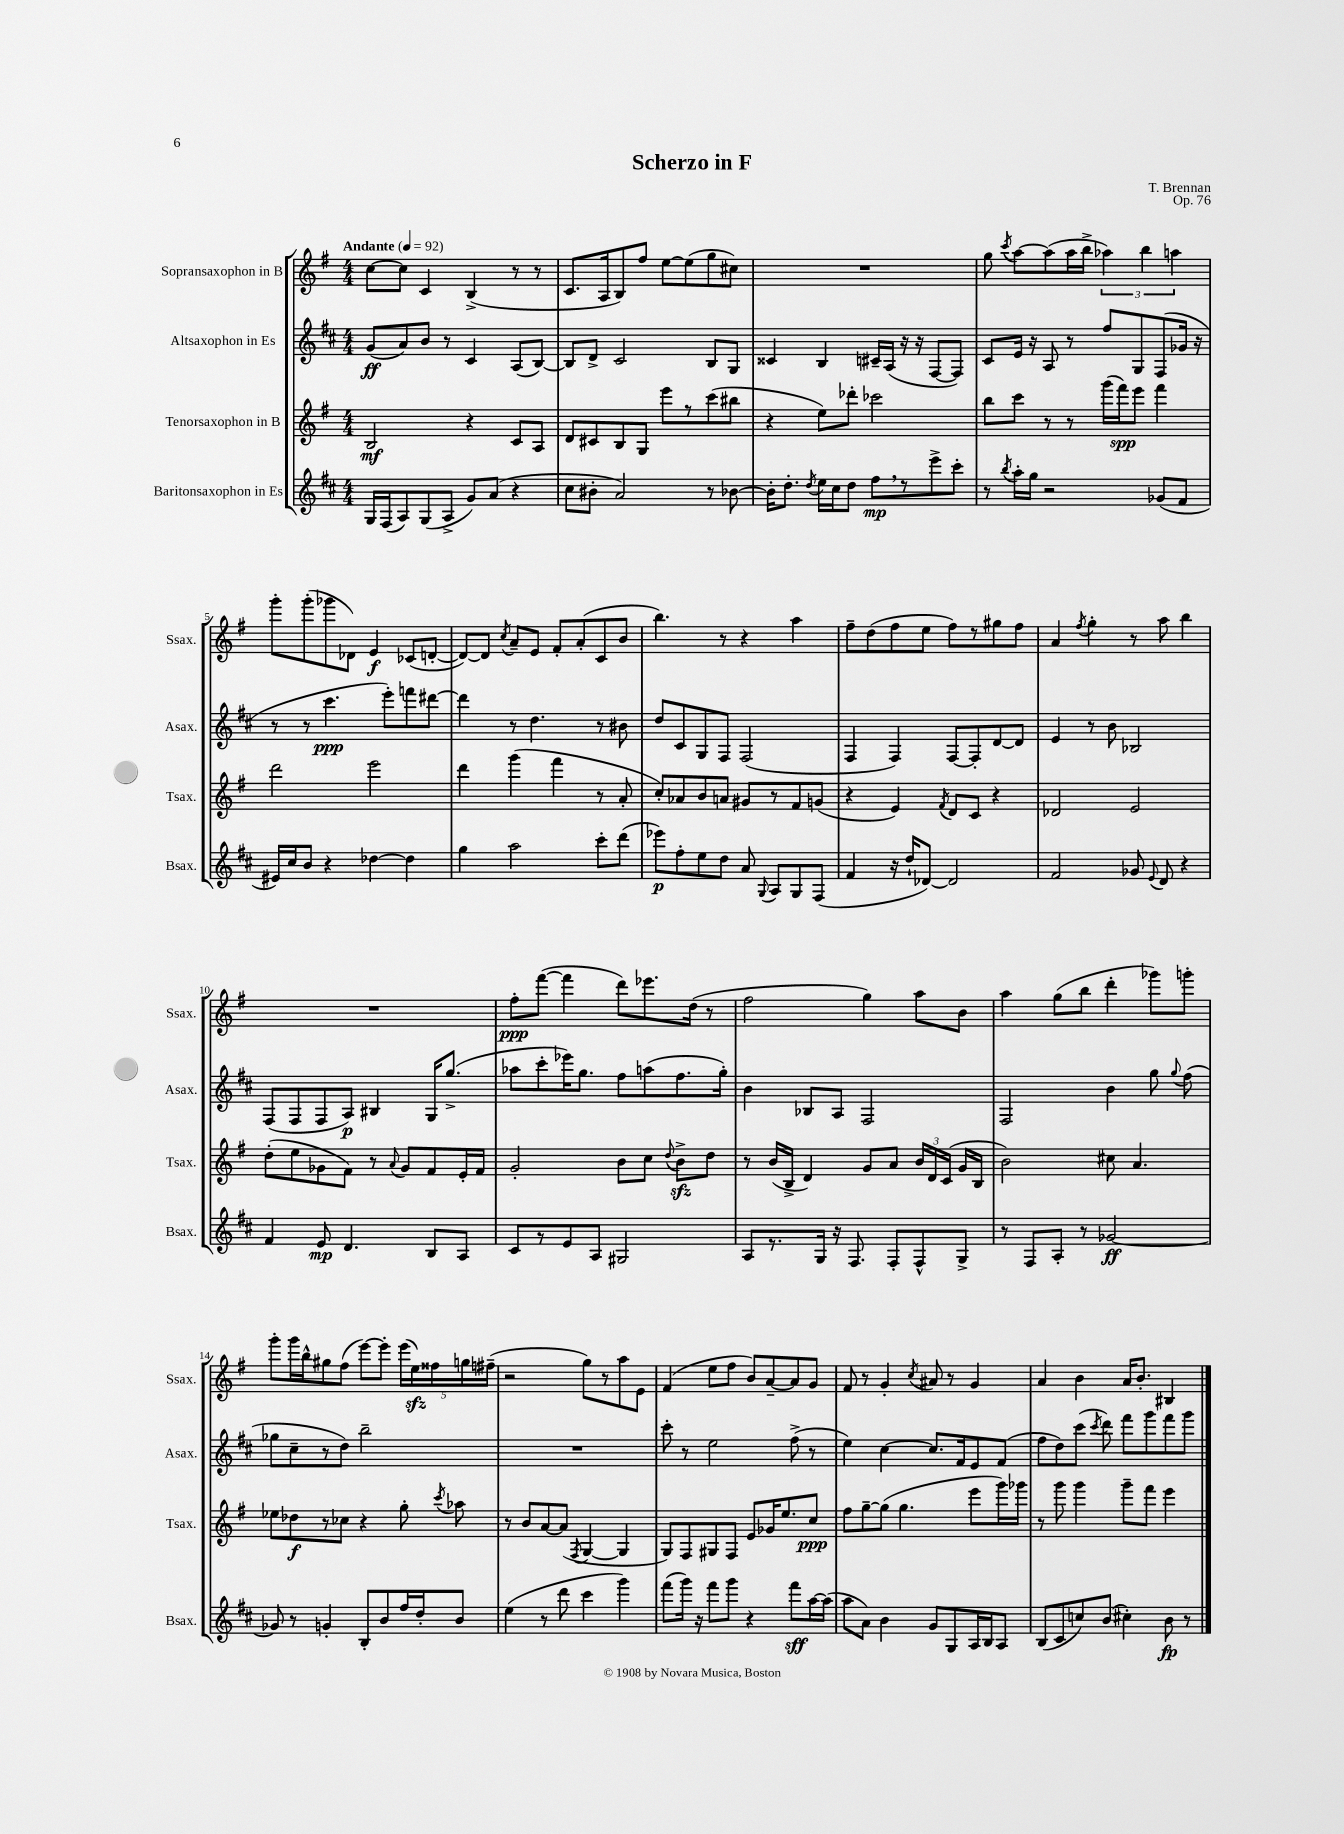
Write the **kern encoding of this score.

**kern	**kern	**kern	**kern
*staff4	*staff3	*staff2	*staff1
*clefG2	*clefG2	*clefG2	*clefG2
*k[f#c#]	*k[f#]	*k[f#c#]	*k[f#]
*M4/4	*M4/4	*M4/4	*M4/4
*MM92	*MM92	*MM92	*MM92
16G	2B	(8g	[8cc
(16F#	.	.	.
8A)	.	8a)	8cc]
(8G	.	8b	4c
8A^	.	8r	.
8g)	4r	4c#	(4B^
(8a	.	.	.
4r	8c	(8A	8r
.	8A	[8B)	8r
=	=	=	=
8cc#	8d	8B]	8.c
8b#'	8c#	8d^	.
.	.	.	16A
2a)	8B	2c#	8B)
.	8G	.	8ff#
.	8eee	.	[8ee
.	8r	.	(8ee]
8r	(8ccc	8B	8gg
[8b-	8bb#	8G	8cc#)
=	=	=	=
16b-']	4r	4c##	1r
8.dd'	.	.	.
8qdd	.	.	.
16ee	8ee)	4B	.
16cc#	.	.	.
8dd	8ddd-'	.	.
8ff#	2ccc-	16c#~	.
.	.	(16A	.
8r	.	16r	.
.	.	16r	.
8eee^	.	[8F#	.
8ccc#'	.	8F#])	.
=	=	=	=
8r	8bb	8c#	8gg
8qbb	.	.	8qccc
16aa'	8ccc	16e	[8aa
16gg	.	16r	.
2r	8r	8A	(8aa]
.	8r	8r	16aa
.	.	.	16bb^
.	(16ggg	8ff#	6aa-)
.	16fff#)	.	.
.	8eee	8G	.
.	.	.	6bb
(8g-	4fff#	(8F#	.
.	.	.	6aa
8f#	.	16g-	.
.	.	16r	.
=	=	=	=
16e#)	2ddd	8r	8ggg'
16cc#	.	.	.
8b	.	8r	(8ggg'
4r	.	4.ccc#	8ggg-
.	.	.	8d-)
[4dd-	2eee	.	4e
.	.	8eee')	.
4dd-]	.	8fff	(8c-
.	.	[8ddd#	[8d'
=	=	=	=
4gg	4ddd	4ddd#]	8d_)
.	.	.	8d]
.	.	.	8qcc
2aa	(4ggg	8r	8a~
.	.	4.dd	8e
.	4fff#	.	8f#'
.	.	.	(8a'
8ccc#'	8r	8r	8c
(8ddd	8a'	8b#	8b
=	=	=	=
8eee-)	8cc')	8dd	4.bb)
8ff#'	8a-	8c#	.
8ee	8b	8G	.
8dd	8a	8F#	8r
8a	8g#	(2F#	4r
8qqG	.	.	.
8A	8r	.	.
8G	8f#	.	4aa
(8F#	(8g	.	.
=	=	=	=
4f#	4r	4F#	8ff#~
.	.	.	(8dd
16r	4e)	4F#)	8ff#
16dd`	.	.	.
[8d-)	.	.	8ee
.	8qf#	.	.
2d-]	8d	[8F#	8ff#)
.	8c	8F#']	8r
.	4r	[8d	8gg#
.	.	8d]	8ff#
=	=	=	=
2f#	2d-	4e	4a
.	.	.	8qff#
.	.	8r	4gg'
.	.	8b	.
8g-	2e	2B-	8r
8qqe	.	.	.
8d	.	.	8aa
4r	.	.	4bb
=	=	=	=
4f#	(8dd'	(8F#	1r
.	8ee	8F#	.
8e	8g-	8F#	.
4.d	8f#)	8A)	.
.	8r	4B#	.
.	8qqa	.	.
.	8g-	.	.
8B	8f#	16G	.
.	.	(8.gg^	.
8A	16e'	.	.
.	16f#	.	.
=	=	=	=
8c#	2g'	8aa-	8ff#'
8r	.	8ccc#'	([8fff#
8e	.	16eee-)	4fff#]
.	.	8.gg	.
8A	.	.	.
2G#	8b	8ff#	8ddd)
.	8cc	(8aa	8.eee-
.	8qqdd	.	.
.	8b^	8.ff#	.
.	.	.	(16dd
.	8dd	.	8r
.	.	16gg')	.
=	=	=	=
8A	8r	4b	2ff#
8.r	(16b	.	.
.	16B^	.	.
.	4d)	8B-	.
16G	.	.	.
16r	.	8A	.
8.F#	.	.	.
.	8g	2F#	4gg)
8F#'	8a	.	.
8F#^^	24b	.	8aa
.	24d	.	.
.	(24c	.	.
8G^	16g	.	8b
.	16B	.	.
=	=	=	=
8r	2b)	2F#	4aa
8F#	.	.	.
8A'	.	.	(8gg
8r	.	.	8bb
[2g-	8cc#	4b	4ddd'
.	4.a	.	.
.	.	8gg	8ggg-)
.	.	8qqgg	.
.	.	(8ff#	8ggg'
=	=	=	=
8g-]	8ee-	8gg-	8ggg'
8r	8dd-	8cc#~	16ggg
.	.	.	16bb^^
4g'	8r	8r	8gg#
.	8cc-	8dd)	(8ff#
8B'	4r	2bb~	[8eee)
8b	.	.	8eee']
16ff#	8gg'	.	(20eee
.	.	.	20ee)
16dd'	.	.	.
.	.	.	20ff##
.	8qccc	.	.
8b	8aa-	.	.
.	.	.	20gg
.	.	.	(20ff#~
=	=	=	=
(4ee	8r	1r	2r
.	8b	.	.
8r	[8a	.	.
8ddd	(8a]	.	.
.	8qF#	.	.
4ccc#	[4G	.	8gg)
.	.	.	8r
4ggg)	4G]	.	8aa
.	.	.	8e
=	=	=	=
(8fff#	8G)	8ccc#'	(4f#
16ggg)	8F#	8r	.
16r	.	.	.
8fff#	8G#	2ee	8ee
8ggg	8F#	.	8ff#
4r	8e	.	8b)
.	16g-	.	[8a~
.	8.ee	.	.
8fff#	.	(8ff#^	8a]
[16aa	8cc	8r	8g
(16aa]	.	.	.
=	=	=	=
8aa	8ff#	4ee)	8f#
8a)	[8gg~	.	8r
4b	(8gg]	[4cc#	4g'
.	4.gg	.	.
.	.	.	8qcc
8g	.	8.cc#]	8a#
8G	.	.	8r
.	.	16f#	.
16A	8eee	8e	4g
16B	.	.	.
8A	16ggg)	(8f#	.
.	16ggg-	.	.
=	=	=	=
(8B	8r	8ff#	4a
8c#	8ggg	8dd)	.
8cc)	4ggg	(8ccc#	4b
.	.	8qccc#	.
(8b	.	8ddd)	.
4cc#')	8ggg~	8fff#	16a
.	.	.	8.b'
.	8fff#	8ggg	.
8b	4eee	8fff#	4B#
8r	.	8ggg	.
==	==	==	==
*-	*-	*-	*-
